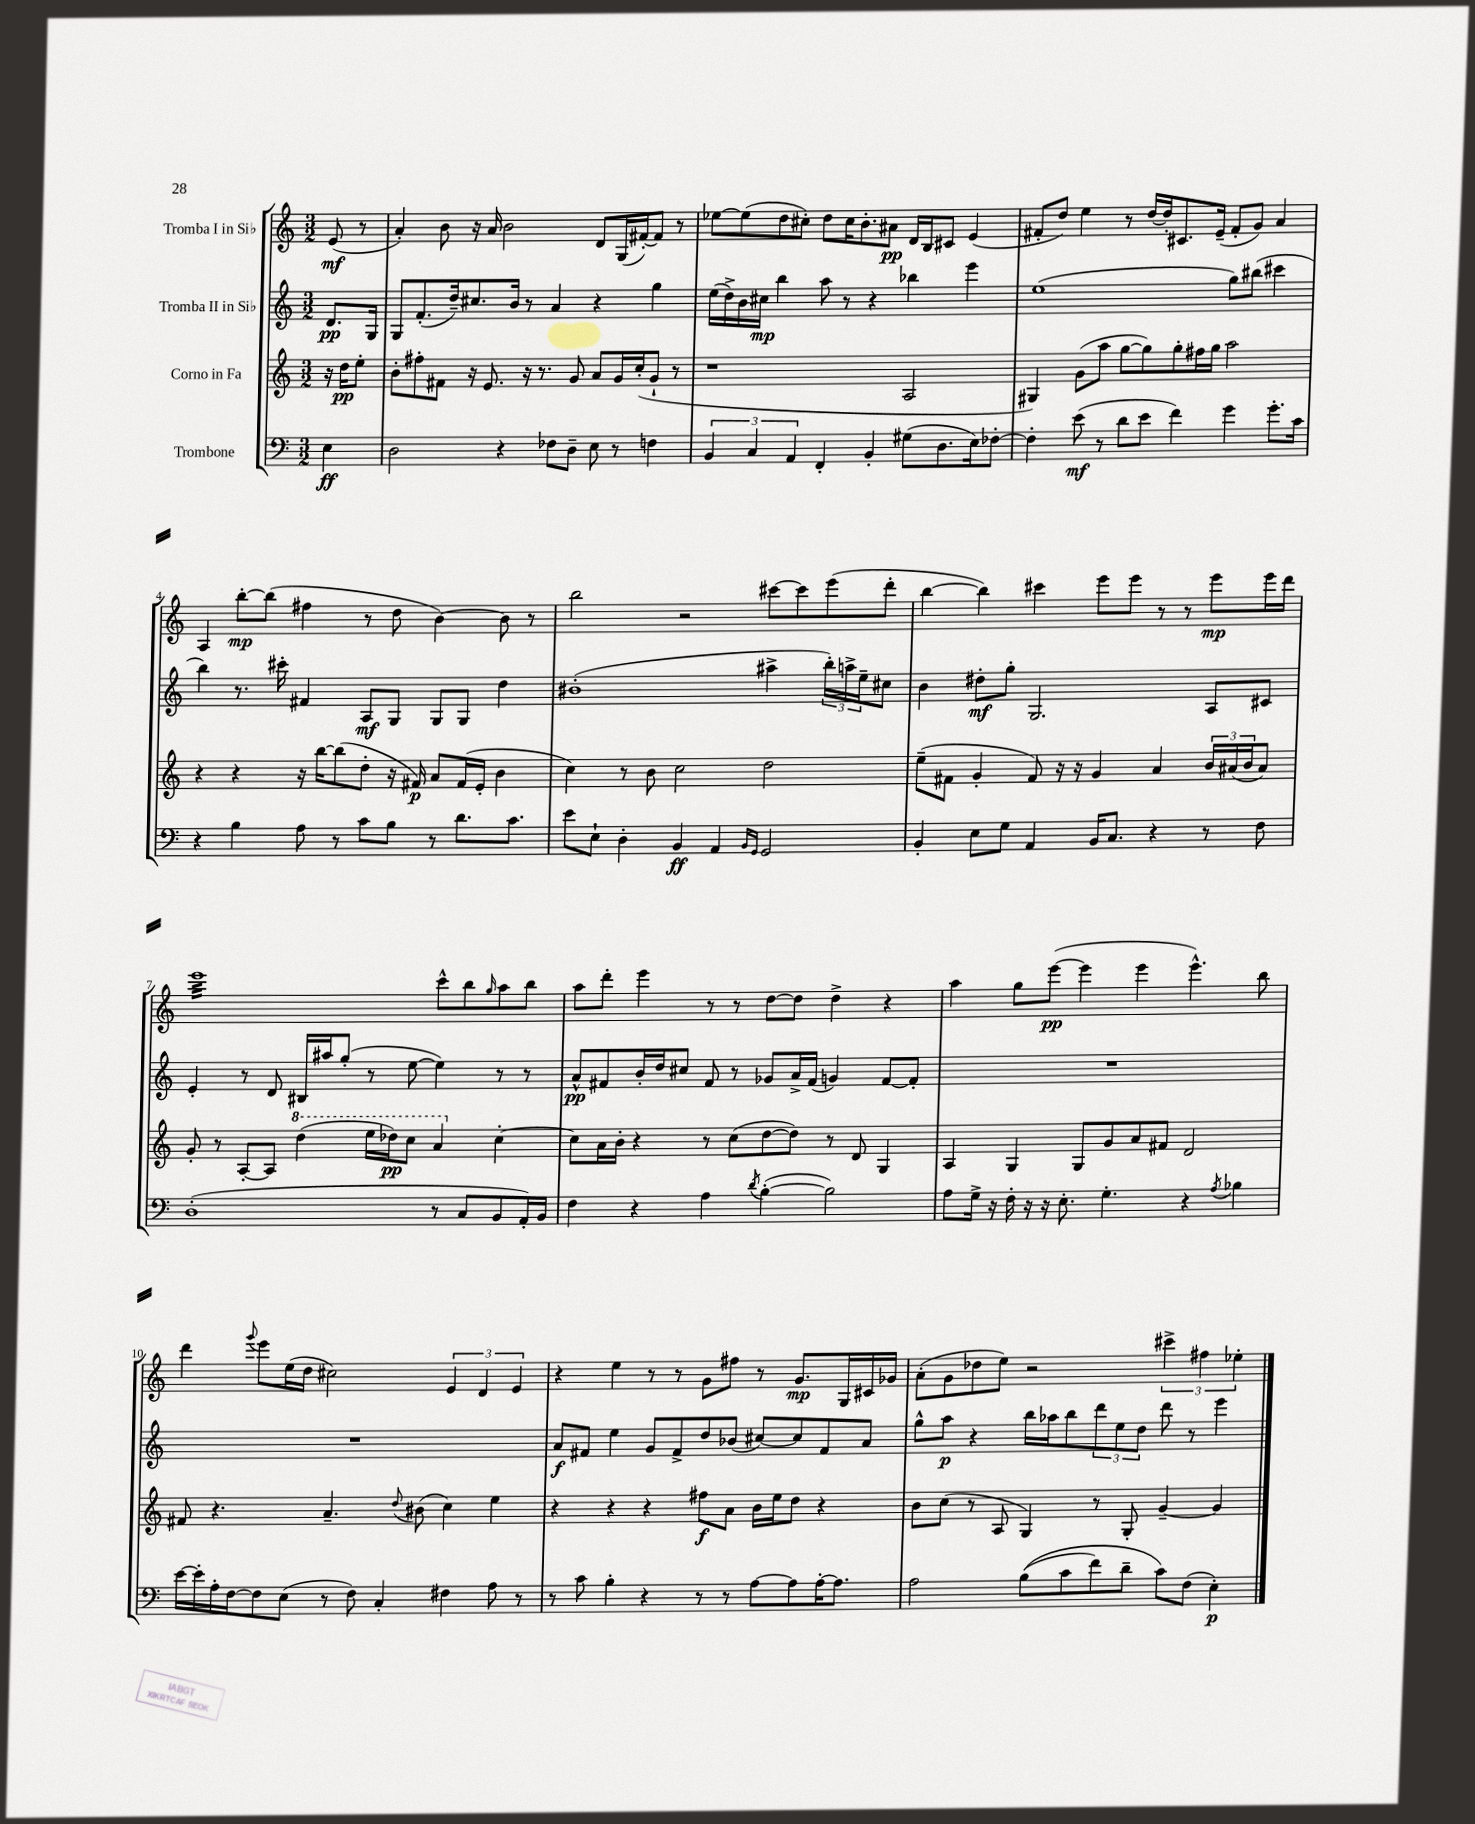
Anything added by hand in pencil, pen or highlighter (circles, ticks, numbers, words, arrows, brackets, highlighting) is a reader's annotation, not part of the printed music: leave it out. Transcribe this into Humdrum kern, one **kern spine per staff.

**kern	**kern	**kern	**kern
*staff4	*staff3	*staff2	*staff1
*clefF4	*clefG2	*clefG2	*clefG2
*k[]	*k[]	*k[]	*k[]
*M3/2	*M3/2	*M3/2	*M3/2
4E\	16r	8.d/L	(8e/
.	16dd\LK	.	.
.	8ee'\J	.	8r
.	.	16G/Jk	.
=	=	=	=
2D\	8b'\L	8G/L	4a'/)
.	8ff#'\	(8.f'/	.
.	8f#\J	.	8b\
.	.	16dd~/k)	.
.	16r	8.cc#/	16r
.	8.e/	.	16a/
4r	.	.	2b\
.	.	16b/Jk	.
.	16r	8r	.
.	8.r	.	.
8F-\L	.	4a/	.
8D~\J	8g/	.	.
8E\	8a/L	4r	8d/L
8r	16g/L	.	(16G/L
.	(16cc'/J	.	[16f#'/J)
4F\	8g`/J	4gg\	8f#/]J
.	8r	.	8r
=	=	=	=
6BB/	1r	(16ee\LL	[8ee-\L
.	.	16dd^\)	.
.	.	16b\	(8ee-\]
6C/	.	.	.
.	.	16cc#\JJ	.
.	.	4bb\	8dd\
6AA/	.	.	.
.	.	.	8cc#'\J)
4FF'/	.	8aa\	8dd\L
.	.	8r	16cc#\K
.	.	.	8.b'\
4BB'/	.	4r	.
.	.	.	8a#\J
(8G#\L	2A/	4bb-\	16d/LL
.	.	.	16B/J
8.D\	.	.	8c#/J
.	.	4eee\	(4e/
16E\k)	.	.	.
[8F-'\J	.	.	.
=	=	=	=
4F-'\]	4G#/)	(1ee	8f#'/L
.	.	.	8dd/J)
(8e\	(8g\L	.	4ee\
8r	8aa\J	.	.
8d\L	[8gg\L	.	8r
8e\J	8gg\])	.	[16dd/LL
.	.	.	16dd'/]J
4f\)	8gg'\	.	8.c#/
.	16ff#\L	.	.
.	16gg\JJ	.	(16e~/Jk
4g\	2aa\	8gg\L)	8f#'/L
.	.	(8bb#\J	8g/J)
8.g'\L	.	4ccc#\	4a/
16c\Jk	.	.	.
=	=	=	=
4r	4r	4bb\)	4A/
4B\	4r	8.r	[8bb'\L
.	.	.	(8bb\]J
.	.	16ccc#'\	.
8A\	16r	4f#/	4ff#\
.	[16bb\LK	.	.
8r	(8bb\]	.	.
8c\L	8dd'\J	8A/L	8r
8B\J	16r	8G/J	8dd\
.	16f#/)	.	.
8r	8a/L	8G/L	[4b\)
8.d\L	(16f#/L	8G/J	.
.	16e'/JJ	.	.
.	4b\	4dd\	8b\]
8.c\J	.	.	.
.	.	.	8r
=	=	=	=
8e\L	4cc\)	(1b#'	2bb\
8E`\J	.	.	.
4D'\	8r	.	.
.	8b\	.	.
4BB/	2cc\	.	2r
4AA/	.	.	.
16qqBB/LL	.	.	.
16qqGG/JJ	.	.	.
2GG/	2dd\	4aa#^\	[8ccc#\L
.	.	.	8ccc#\]
.	.	24bb'\LL)	(8eee\
.	.	24aa^\	.
.	.	24ee~\J	.
.	.	8cc#\J	8ddd'\J
=	=	=	=
4BB'/	(8ee~\L	4b\	[4bb\
.	8f#\J	.	.
8E\L	4g'/	8dd#'\L	4bb\])
8G\J	.	8gg'\J	.
4AA/	8f#/)	2.G/	4ccc#\
.	16r	.	.
.	16r	.	.
16BB/LK	4g/	.	8eee\L
8.C/J	.	.	.
.	.	.	8eee\J
4r	4a/	.	8r
.	.	.	8r
8r	24b/LL	8A/L	8eee\L
.	(24a#/	.	.
.	24b/J	.	.
8F\	8a#/J)	8c#/J	16eee\L
.	.	.	16ddd\JJ
=	=	=	=
(1D'	8g'/	4e'/	1eee
.	8r	.	.
.	[8A'/L	8r	.
.	8A/]J	8d/	.
.	(4ddd\	16B#/LL	.
.	.	16aa#/J	.
.	.	(8gg'/J	.
.	16eee\LL	8r	.
.	16ddd-\J)	.	.
.	8ccc\J	[8ee\	.
8r	4aa/	4ee\])	8ccc^^\L
8C/L	.	.	8bb\
.	.	.	16qqgg/
8BB/	[4cc'\	8r	8aa\
16AA'/L)	.	8r	8bb\J
16BB/JJ	.	.	.
=	=	=	=
4F\	8cc\]L	8a^^/L	8aa\L
.	16a\L	8f#/	8ddd'\J
.	16b'\JJ	.	.
4r	4r	16b'/L	4eee\
.	.	16dd/J	.
.	.	8cc#/J	.
4A\	8r	8f#/	8r
.	(8cc\L	8r	8r
8qd/	.	.	.
([4B'\	[8dd\	8g-/L	[8dd\L
.	8dd\]J)	16a^/L	8dd\]J
.	.	(16f#/JJ	.
2B\])	8r	4g/)	4dd^\
.	8d/	.	.
.	4G/	[8f#/L	4r
.	.	8f#'/]J	.
=	=	=	=
8A\L	4A/	1.r	4aa\
16G^\Jk	.	.	.
16r	.	.	.
16F'\	4G/	.	8gg\L
16r	.	.	.
16r	.	.	([8eee\J
8.E'\	.	.	.
.	8G/L	.	4eee\]
4.G'\	8g/	.	.
.	8a/	.	4eee\
.	8f#/J	.	.
4r	2d/	.	4.eee^^\)
8qA/	.	.	.
4B-\	.	.	.
.	.	.	8bb\
=	=	=	=
[16e\LL	8f#/	1.r	4ddd\
16e'\]	.	.	.
16A'\	4.r	.	.
[16F\J	.	.	.
.	.	.	8qqggg/
8F\]	.	.	8eee\L
(8E\J	.	.	(16ee\L
.	.	.	16dd\JJ
8r	4.a~/	.	2cc#\)
8F\)	.	.	.
4C'/	.	.	.
.	8qqdd/	.	.
.	(8b#\	.	.
4F#\	4cc\)	.	6e/
.	.	.	6d/
8A\	4ee\	.	.
.	.	.	6e/
8r	.	.	.
=	=	=	=
8r	4r	8a/L	4r
8c\	.	8f#/J	.
4B'\	4r	4ee\	4ee\
4r	4r	8g/L	8r
.	.	8f#^/	8r
8r	8ff#\L	8dd/	8g\L
8r	8a\J	(8b-/J	8ff#\J
[8A\L	16b\LL	[8cc#/L)	8r
.	16ee\J	.	.
8A\]	8dd\J	8cc#/]	8.g/L
[16A'\K	4r	8f#/	.
8.A\]J	.	.	16G/L
.	.	8a/J	16c#/
.	.	.	16g-/JJ
=	=	=	=
2A\	8b\L	8gg^^\L	(8a'\L
.	(8cc\J	8aa\J	8g\
.	8r	4r	8dd-\
.	8A/	.	8ee\J)
&((8B\L	4G/)	16bb\LL	2r
.	.	16aa-\J	.
8c\	.	8bb\	.
8f\)	8r	12ddd\	.
.	.	12ee\	.
8d~\J	8G'/	.	.
.	.	12dd\J	.
8c\L&)	[4g~/	8ddd\	6ccc#^\
(8F\J	.	8r	.
.	.	.	6ff#\
4E'\)	4g/]	4eee\	.
.	.	.	6ee-'\
==	==	==	==
*-	*-	*-	*-
